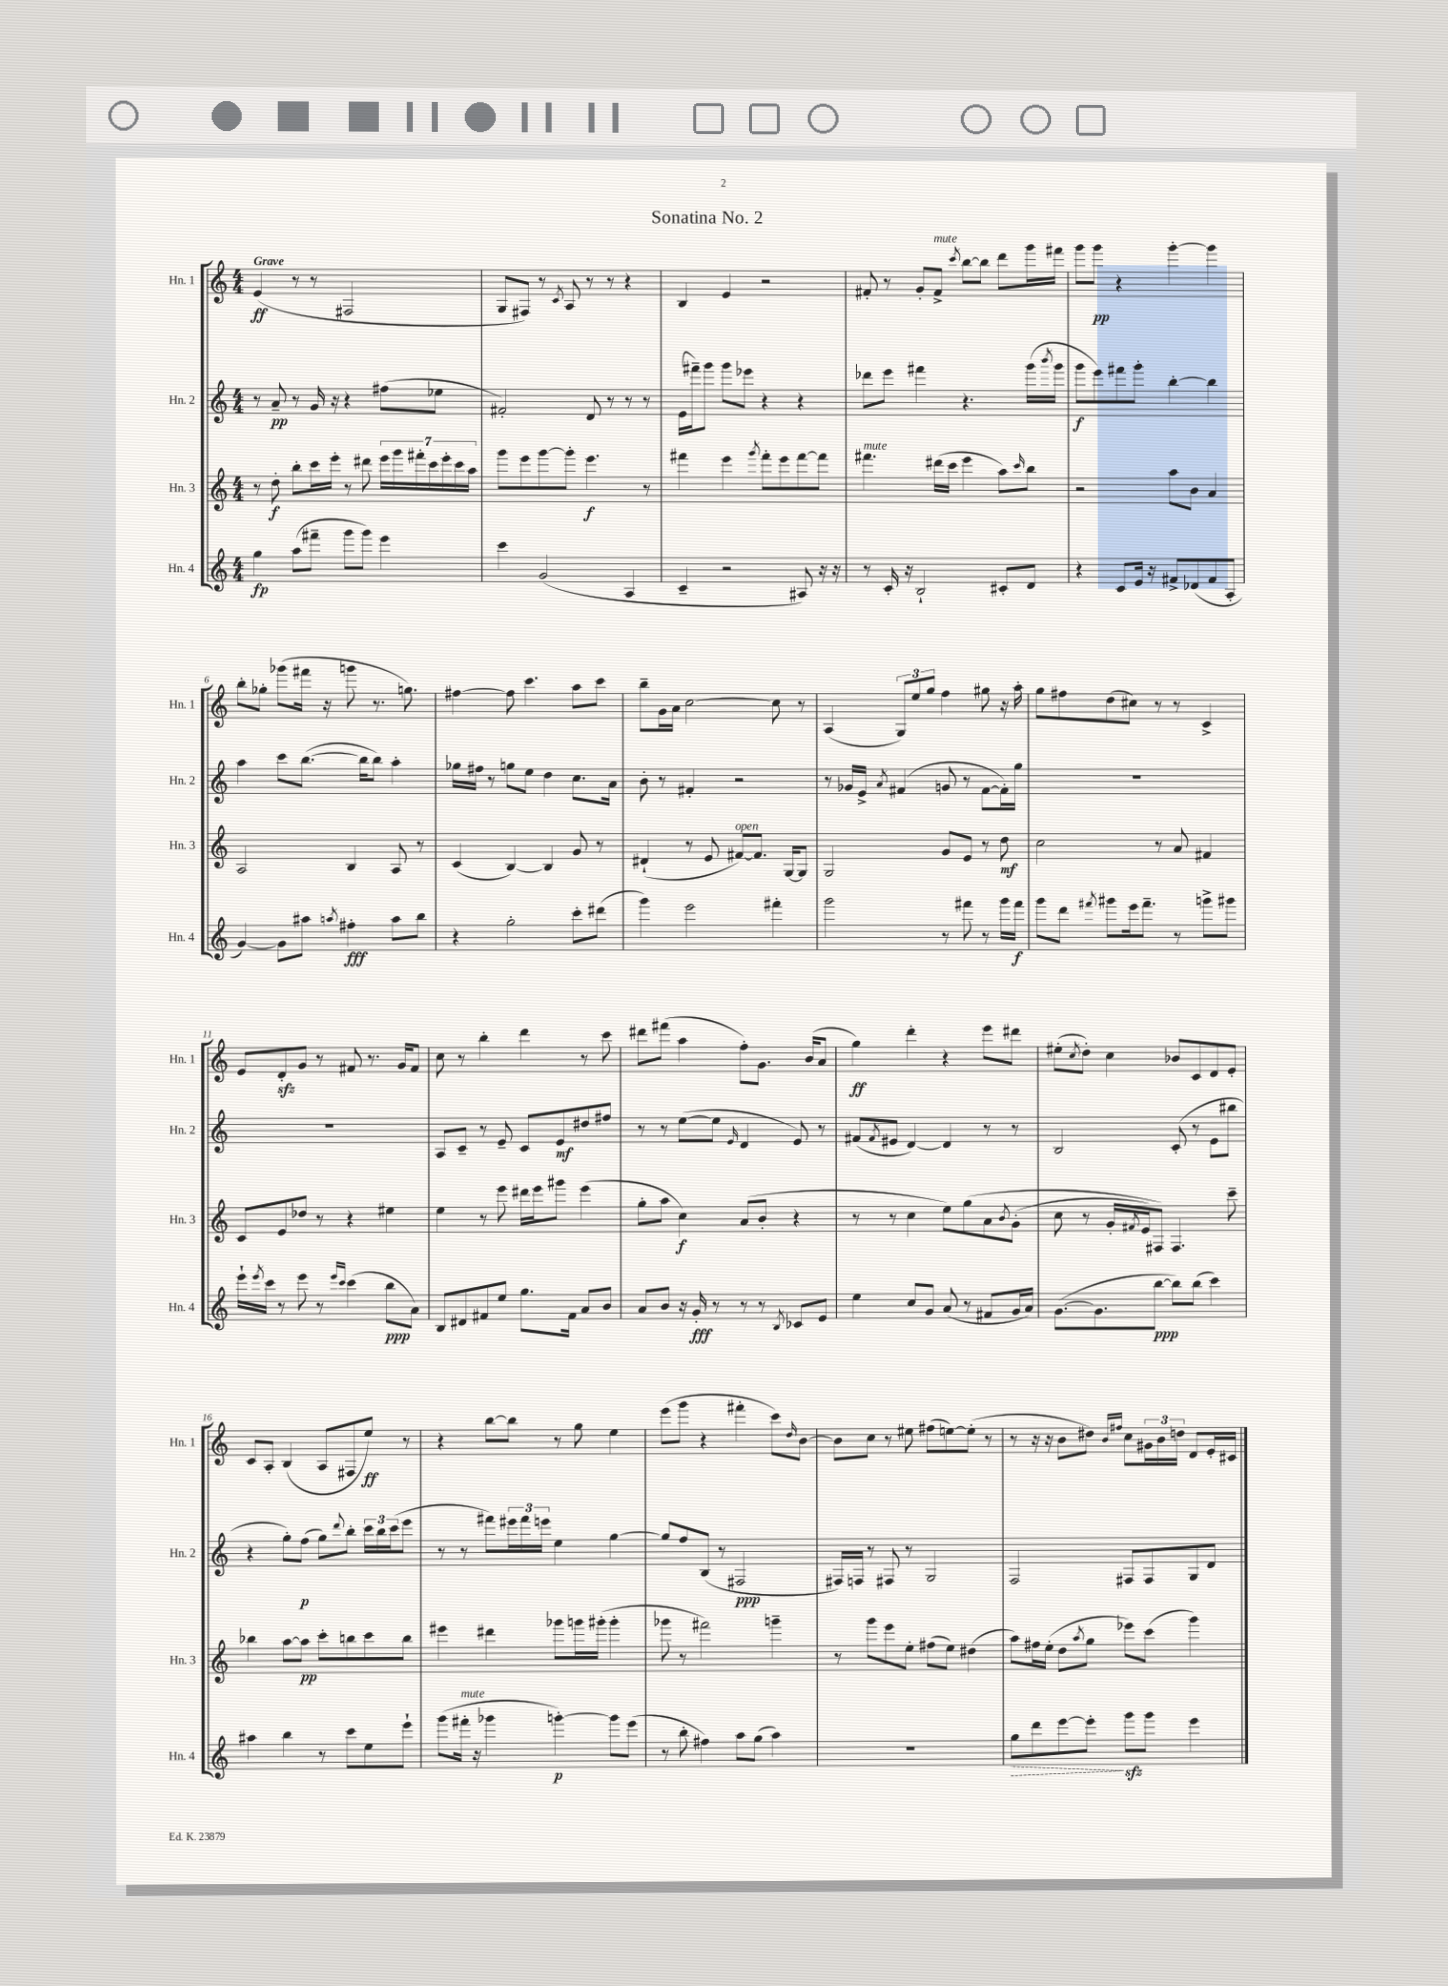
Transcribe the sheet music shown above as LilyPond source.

\header { title = "Sonatina No. 2" }
<<
\new StaffGroup <<
\new Staff = "s0" \with { instrumentName = "Hn. 1" shortInstrumentName = "Hn. 1" } {
    \clef treble \key c \major \numericTimeSignature \time 4/4 \tempo "Grave"
    e'4\ff( r8 r8 fis2 |
    g8 fis8) r8 \acciaccatura { c'8 } a8 r8 r8 r4 |
    b4 e'4 r2 |
    fis'8-. r8 g'8-. fis'8->^\markup { \italic "mute" } \acciaccatura { c'''8 } b''8~ b''8 d'''8 g'''16 fis'''16 |
    g'''8 g'''8\pp r4 g'''4~-. g'''4 |
    b''8-. ges''8-. ges'''8( fis'''16 r16 g'''8 r8. g''8.) |
    fis''4~ fis''8 c'''4. a''8 c'''8 |
    b''8-- g'16 a'16 c''2~ c''8 r8 |
    a4( \tuplet 3/2 { g8) e''8 g''8 } f''4 gis''8 r16 a''16-. |
    g''8 fis''8 d''8( cis''8) r8 r8 c'4-> |
    e'8 d'8-.\sfz g'8 r8 fis'8 r8. g'16 fis'8 |
    c''8 r8 b''4-. d'''4 r8 c'''8 |
    dis'''8 fis'''8( a''4 f''8-.) g'8. b'16( a'8 |
    g''4\ff) d'''4-. r4 e'''8 dis'''8 |
    eis''8-.( \acciaccatura { c''8 } d''8-.) c''4 bes'8 c'8 d'8 e'8-. |
    c'8 a8-. b4( a8 fis8 e''8\ff) r8 |
    r4 b''8~ b''8 r8 g''8 e''4 |
    e'''8( g'''8 r4 fis'''4-. c'''8) \grace { d''16 } b'8~ |
    b'8 c''8 r8 eis''8 fis''8( e''8~) e''8-.( r8 |
    r8 r16 r16 b'8 dis''8) \grace { b'16 fis''16 } c''8 \tuplet 3/2 { gis'16 b'16 d''16 } d'8 e'16-. cis'16 \bar "|." |
}
\new Staff = "s1" \with { instrumentName = "Hn. 2" shortInstrumentName = "Hn. 2" } {
    \clef treble \key c \major \numericTimeSignature \time 4/4
    r8 a'8--\pp r8 g'16 r16 r4 fis''8( ees''8 |
    fis'2-.) d'8 r8 r8 r8 |
    e'16( fis'''16--) g'''8 g'''8 ees'''8 r4 r4 |
    des'''8 e'''8 fis'''4 r4. g'''16( \acciaccatura { b'''8 } g'''16 |
    g'''8\f e'''8) fis'''8 g'''8-. b''4~-. b''4 |
    a''4 c'''8 b''8.~( b''16 b''8) a''4-. |
    ges''16 fis''16 r8 g''8 e''8 d''4 c''8. a'16 |
    b'8-. r8 fis'4-. r2 |
    r8 ges'16 e'16-> \acciaccatura { a'8 } fis'4( g'8 r8 fis'8~ fis'16-.) g''16 |
    R1 |
    R1 |
    a8 c'8-- r8 e'8-- c'8 e'8\mf dis''8 fis''8 |
    r8 r8 e''8~( e''8 \grace { e'16 } d'4 e'8) r8 |
    fis'8( \acciaccatura { fis'8 } eis'8 d'4~) d'4 r8 r8 |
    b2 c'8-.( r8 e'8 bis''8 |
    r4 g''8-.) f''8\p( g''8) \appoggiatura { d'''8 } b''8-. \tuplet 3/2 { c'''16 b''16 c'''16( } e'''8 |
    r8 r8 fis'''8) \tuplet 3/2 { eis'''16 fis'''16 e'''16 } e''4 g''4~ |
    g''8 f''8 b8( r8 fis2\ppp |
    fis16) f16 r8 fis8 r8 g2 |
    f2 fis8 fis8 g8 d'8 \bar "|." |
}
\new Staff = "s2" \with { instrumentName = "Hn. 3" shortInstrumentName = "Hn. 3" } {
    \clef treble \key c \major \numericTimeSignature \time 4/4
    r8 d''8-.\f b''8-. c'''16 e'''16-. r8 dis'''8 \tuplet 7/4 { e'''16 g'''16 fis'''16-. c'''16 e'''16-. c'''16 a''16 } |
    g'''8 e'''8 g'''8~ g'''8-. e'''4.\f r8 |
    fis'''4 e'''4 \acciaccatura { g'''8 } fis'''8-. e'''8 fis'''8~ fis'''8 |
    fis'''4.^\markup { \italic "mute" } dis'''16( c'''16 e'''4 a''8) \grace { c'''16 } b''8 |
    r2 a''8 b'8 a'4 |
    a2 b4 a8 r8 |
    c'4( b4~) b4 g'8 r8 |
    dis'4-!( r8 e'8 fis'8~^\markup { \italic "open" }) fis'8. g16~ g8 |
    g2 g'8 e'8 r8 d''8\mf |
    c''2 r8 a'8 fis'4 |
    c'8 e'8 des''8 r8 r4 eis''4 |
    e''4 r8 e'''8 dis'''16 e'''16 gis'''8 e'''4( |
    g''8-. a''8 c''4\f) a'8( b'8-. r4 |
    r8 r8 c''4 e''8) g''8\( a'8 \acciaccatura { b'8 } g'8-.( |
    c''8 r8 g'16-. \acciaccatura { fis'8 } e'16) fis8\) fis4. c'''8-- |
    bes''4 a''8~ a''8\pp c'''8-. b''8 c'''8 b''8 |
    eis'''4 dis'''4 ges'''8 g'''16 gis'''16-.( gis'''4-. |
    ges'''8 r8 fis'''2) g'''4-- |
    r8 g'''8 e'''8 e''8-. fis''8( e''8) dis''4( |
    a''8) fis''16 e''16-.( d''8 \acciaccatura { a''8 } g''8 ees'''8) c'''8( g'''4) \bar "|." |
}
\new Staff = "s3" \with { instrumentName = "Hn. 4" shortInstrumentName = "Hn. 4" } {
    \clef treble \key c \major \numericTimeSignature \time 4/4
    g''4\fp a''8( fis'''8-- g'''8 g'''8) e'''4 |
    c'''4 g'2( a4 |
    c'4-- r2 ais8) r16 r16 |
    r8 c'16-. r16 b2-! cis'8-. d'8 |
    r4 c'8 e'16 r16 fis'8-> des'8( fis'8 a8-. |
    g'4~) g'8 ais''8 \acciaccatura { a''8 } fis''4-.\fff a''8 b''8 |
    r4 g''2-. c'''8-. dis'''8( |
    g'''4) e'''2 fis'''4-. |
    g'''2 r8 fis'''8 r8 g'''16 fis'''16\f |
    g'''8 d'''8 \acciaccatura { fis'''8 } gis'''8 e'''16 fis'''8.-- r8 g'''8-> gis'''8 |
    e'''16-! \acciaccatura { e'''8 } c'''16 r8 e'''8 r8 \grace { e'''16 c'''16 } c'''4( b''8\ppp a'8) |
    b8 dis'8 fis'8 e''8 g''8. fis'16 a'8 b'8 |
    a'8 b'8 r16 g'16-.\fff r8 r8 r8 \acciaccatura { b8 } ces'8 e'8 |
    e''4 c''8 g'8 a'8( r8 fis'8 g'16 a'16) |
    g'8.~( g'8. b''8~\ppp b''8) b''8( c'''4) |
    ais''4 b''4 r8 c'''8 e''8 e'''8-! |
    g'''8( fis'''16-.^\markup { \italic "mute" } r16 ges'''4 g'''4~-.\p) g'''8 e'''8( |
    r8 b''8-. fis''4) a''8 g''8( a''4) |
    R1 |
    \once \override Hairpin.style = #'dashed-line g''8\> d'''8 e'''8~ e'''8-.\! g'''8\sfz g'''8 e'''4 \bar "|." |
}
>>
>>
